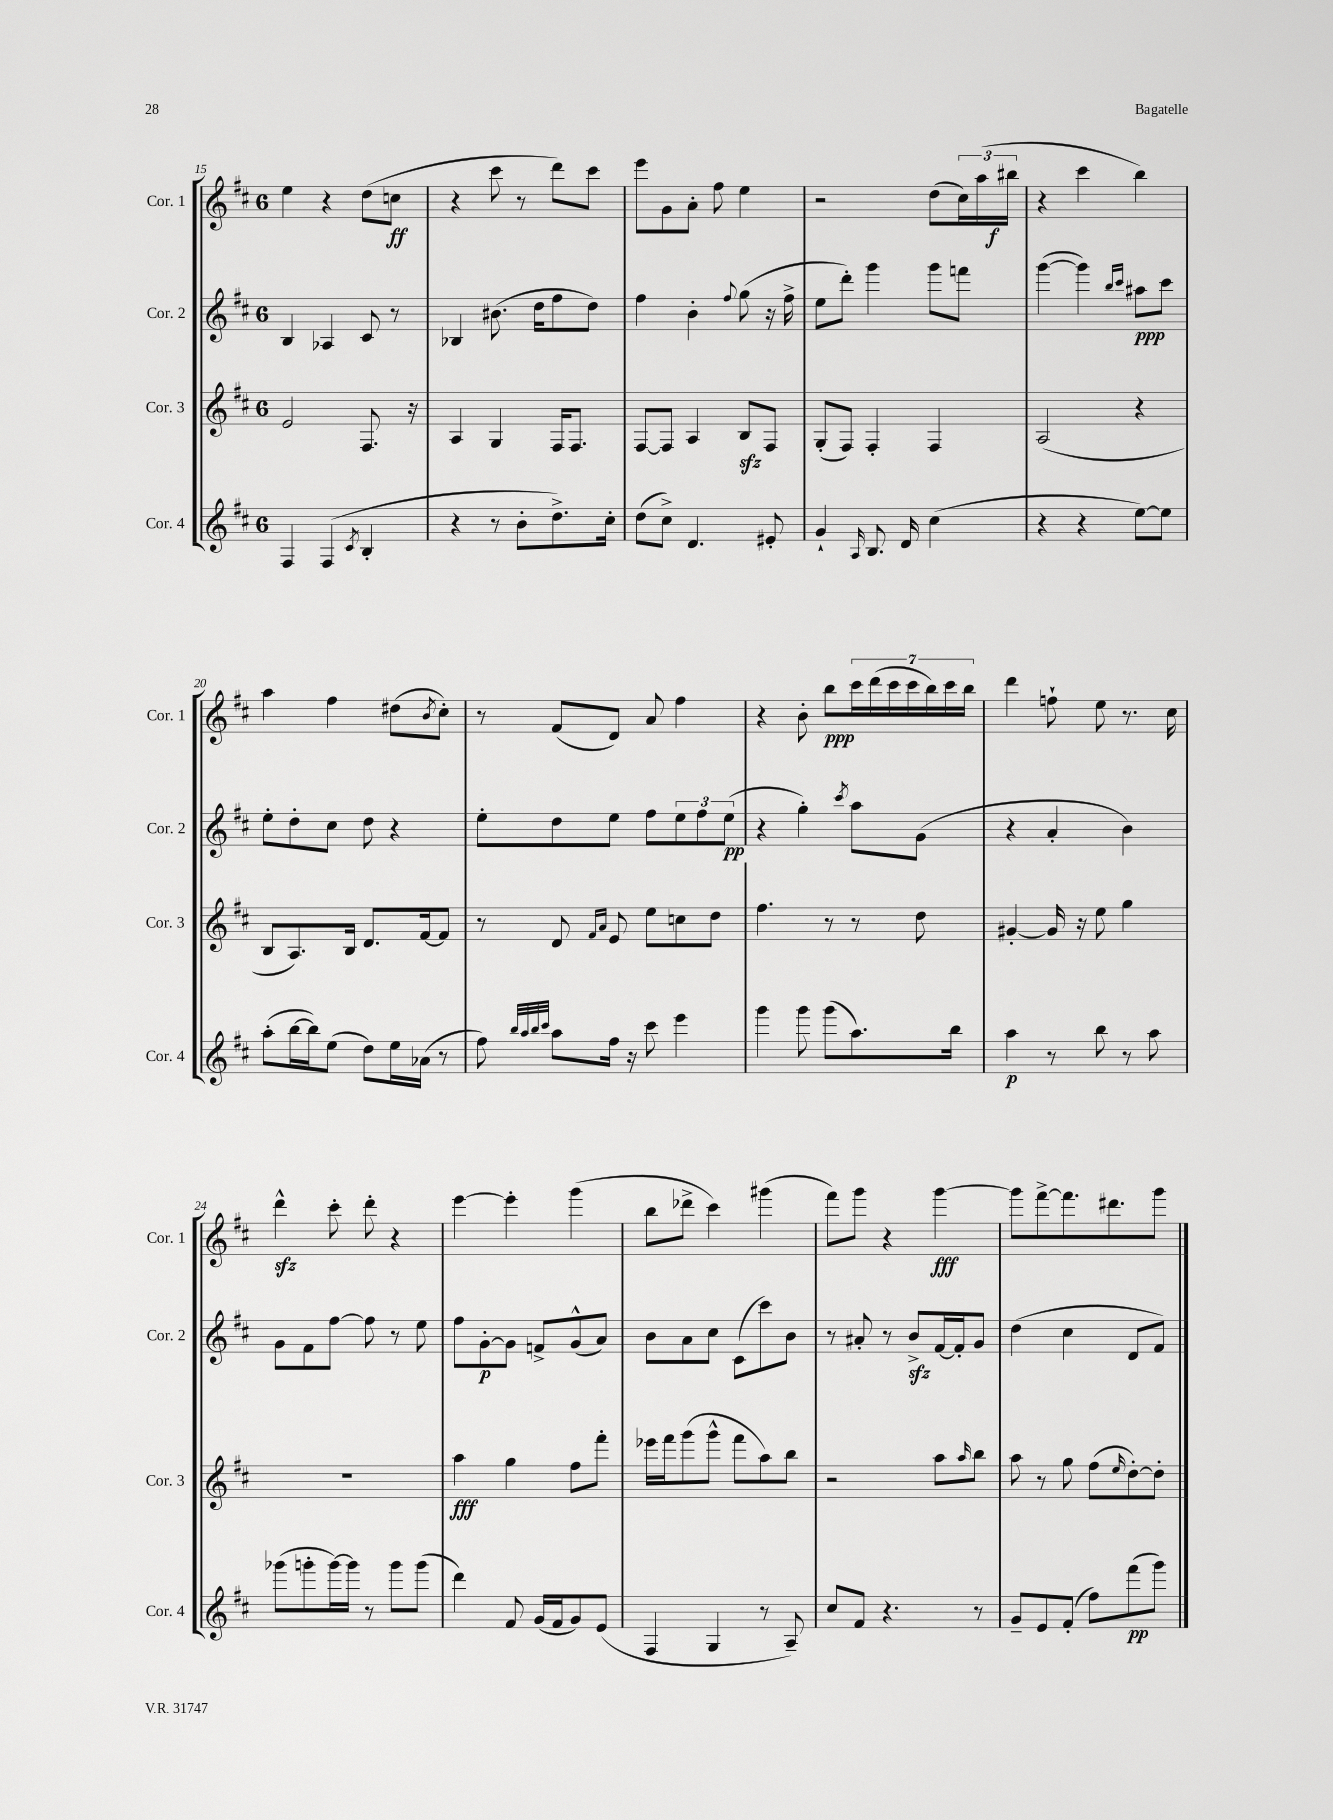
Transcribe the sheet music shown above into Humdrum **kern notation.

**kern	**kern	**kern	**kern
*staff4	*staff3	*staff2	*staff1
*clefG2	*clefG2	*clefG2	*clefG2
*k[f#c#]	*k[f#c#]	*k[f#c#]	*k[f#c#]
*M6/8	*M6/8	*M6/8	*M6/8
4F#	2e	4B	4ee
(4F#	.	4A-	4r
8qc#	.	.	.
4B'	8.F#	8c#	(8dd
.	.	8r	8cc
.	16r	.	.
=	=	=	=
4r	4A	4B-	4r
8r	4G	(8.b#	8ccc#
8b'	.	.	8r
.	.	16dd	.
8.dd^)	16F#	8ff#	8ddd)
.	8.F#	.	.
.	.	8dd)	8ccc#
16cc#'	.	.	.
=	=	=	=
(8dd	[8F#	4ff#	8eee
8cc#^)	8F#]	.	8g
4.d	4A	4b'	8a'
.	.	.	8ff#
.	.	8qqff#	.
.	8B	(8gg	4ee
8e#'	8F#	16r	.
.	.	16ff#^	.
=	=	=	=
4g`	(8G'	8ee	2r
.	8F#)	8ddd')	.
16qqA	.	.	.
8.B	4F#'	4ggg	.
16d	.	.	.
(4cc#	4F#	8ggg	(8dd
.	.	8fff	24cc#)
.	.	.	(24aa
.	.	.	24bb#
=	=	=	=
4r	(2A	([4ggg	4r
4r	.	4ggg])	4ccc#
.	.	16qqbb	.
.	.	16qqccc#	.
[8ee)	4r	8aa#	4bb)
8ee]	.	8ccc#	.
=	=	=	=
(8aa'	8B	8ee'	4aa
[16bb	8.A)	8dd'	.
16bb])	.	.	.
(8ee	.	8cc#	4ff#
.	16B	.	.
8dd)	8.d	8dd	.
16ee	.	4r	(8dd#
(16a-	[16f#	.	.
.	.	.	8qb
8r	8f#]	.	8cc#')
=	=	=	=
8ff#)	8r	8ee'	8r
32qqbb	.	.	.
32qqaa	.	.	.
32qqbb	.	.	.
32qqccc#	.	.	.
8aa	8d	8dd	(8f#
.	16qqf#	.	.
.	16qqa	.	.
16ff#	8e	8ee	8d)
16r	.	.	.
8ccc#	8ee	8ff#	8a
4eee	8cc	12ee	4ff#
.	.	12ff#	.
.	8dd	.	.
.	.	(12ee	.
=	=	=	=
4ggg	4.ff#	4r	4r
8ggg	.	4gg')	8b'
(8ggg	8r	.	8bb
.	.	8qccc#	.
8.aa)	8r	8aa	28ccc#
.	.	.	(28ddd
.	.	.	28ccc#
.	.	.	28ccc#
.	8dd	(8g	.
.	.	.	28bb)
.	.	.	28ccc#
16bb	.	.	.
.	.	.	28bb
=	=	=	=
4aa	[4g#'	4r	4ddd
8r	16g#]	4a'	8ff`
.	16r	.	.
8bb	8ee	.	8ee
8r	4gg	4b)	8.r
8aa	.	.	.
.	.	.	16cc#
=	=	=	=
(8ggg-	2.r	8g	4ddd^^
8ggg'	.	8f#	.
[16ggg)	.	[8ff#	8ccc#'
16ggg]	.	.	.
8r	.	8ff#]	8ddd'
8ggg	.	8r	4r
(8ggg	.	8ee	.
=	=	=	=
4ddd)	4aa	8ff#	[4eee
.	.	[8g'	.
8f#	4gg	8g]	4eee']
(16g	.	8f^	.
16f#	.	.	.
8g)	8ff#	(8g^^	(4ggg
(8e	8fff#'	8a)	.
=	=	=	=
4F#	16eee-	8b	8bb
.	16fff#	.	.
.	(8ggg	8a	8ddd-^
4G	8ggg^^	8cc#	4ccc#)
.	8fff#	(8c#	.
8r	8aa)	8ccc#)	(4ggg#
8A~)	8bb	8b	.
=	=	=	=
8cc#	2r	8r	8fff#)
8f#	.	8a#'	8ggg
4.r	.	8r	4r
.	.	8b^	.
.	8aa	[16f#	[4ggg
.	.	16f#']	.
.	16qqaa	.	.
8r	8bb	8g	.
=	=	=	=
8g~	8aa	(4dd	8ggg]
8e	8r	.	[8fff#^
(8f#'	8gg	4cc#	8.fff#]
8ff#)	(8ff#	.	.
.	.	.	8.ddd#
.	16qqee	.	.
(8fff#	[8dd')	8d	.
8ggg)	8dd']	8f#)	8ggg
==	==	==	==
*-	*-	*-	*-
